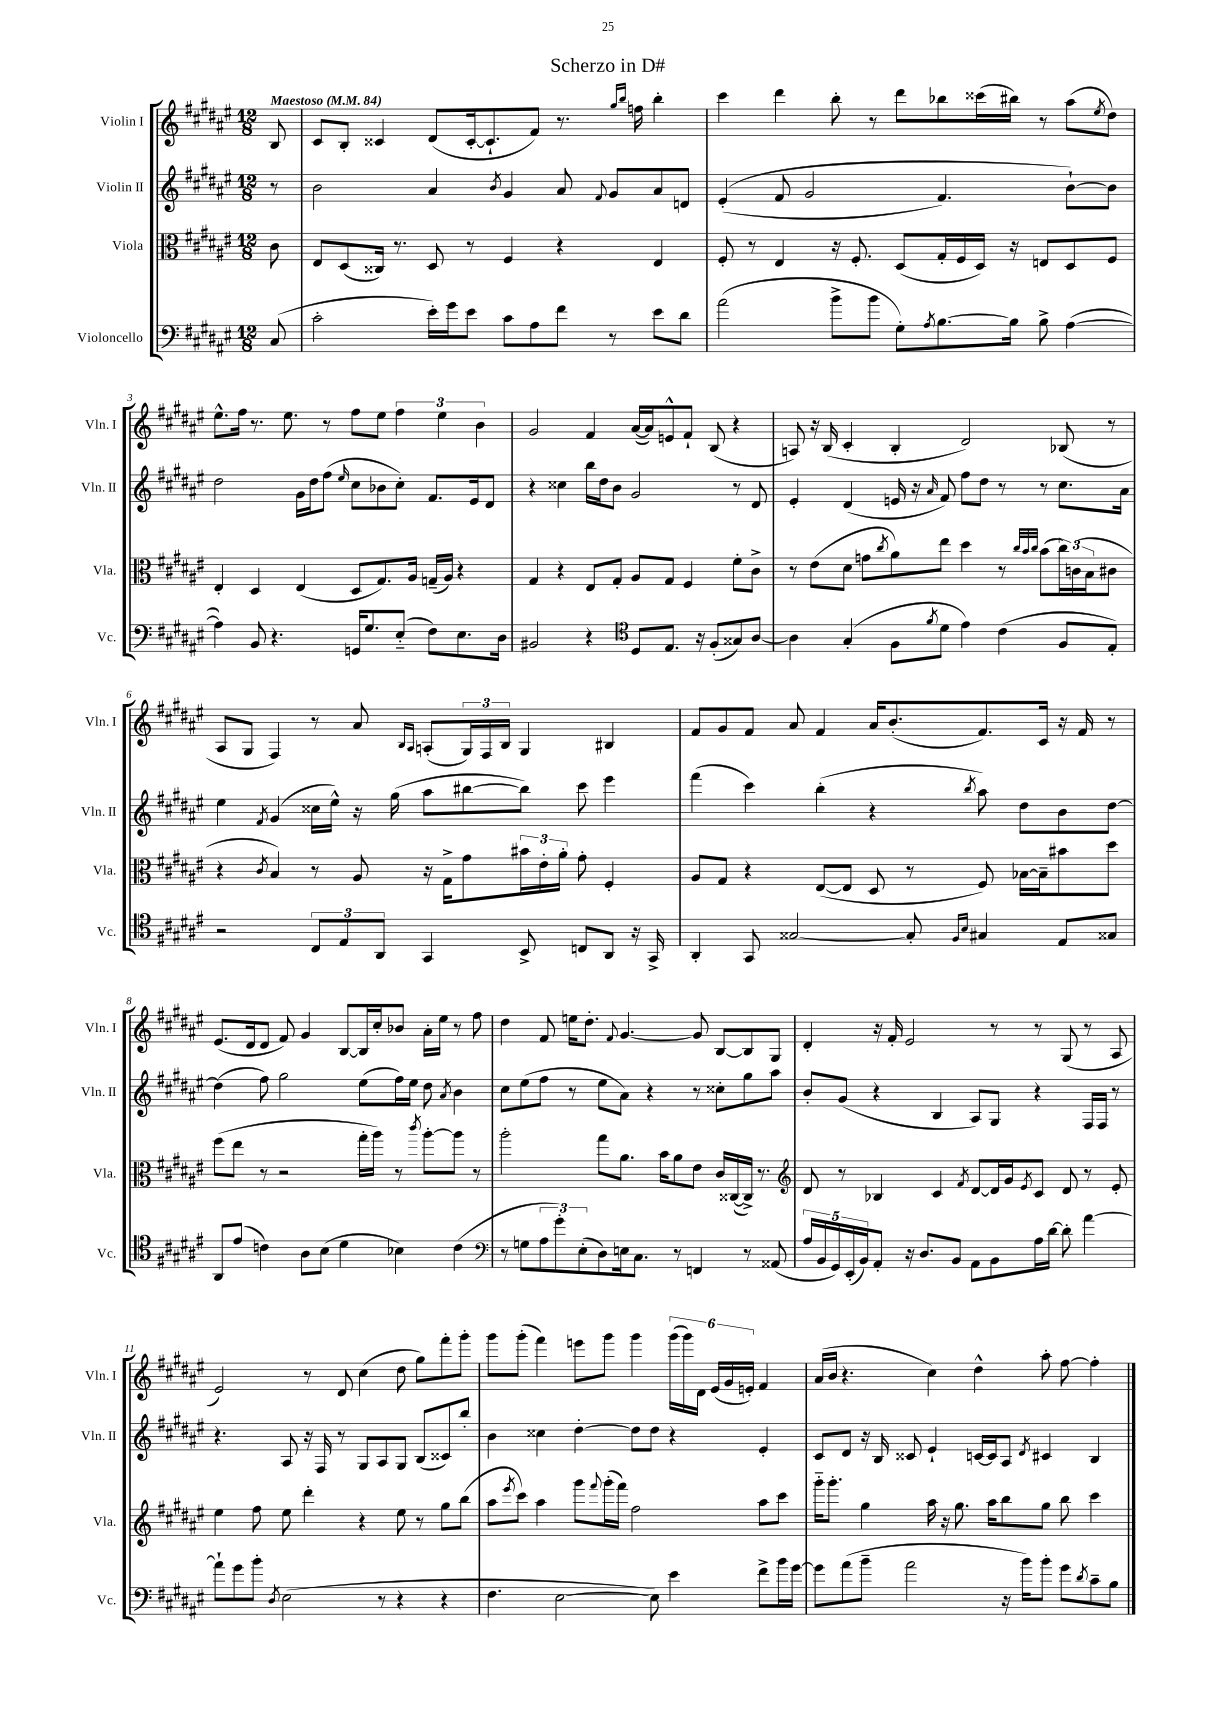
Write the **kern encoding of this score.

**kern	**kern	**kern	**kern
*staff4	*staff3	*staff2	*staff1
*clefF4	*clefC3	*clefG2	*clefG2
*k[f#c#g#d#a#e#]	*k[f#c#g#d#a#e#]	*k[f#c#g#d#a#e#]	*k[f#c#g#d#a#e#]
*M12/8	*M12/8	*M12/8	*M12/8
*MM84	*MM84	*MM84	*MM84
(8C#	8c#	8r	8B
=	=	=	=
2c#'	8E#	2b	8c#
.	(8D#	.	8B'
.	16C##)	.	4c##
.	8.r	.	.
16e#')	8D#	4a#	(8d#
16g#	.	.	.
8e#	8r	.	[16c##'
.	.	.	8.c##`]
.	.	8qb	.
8c#	4F#	4g#	.
8A#	.	.	8f#)
8f#	4r	8a#	8.r
.	.	8qqf#	.
8r	.	8g#	.
.	.	.	16qqgg#
.	.	.	16qqbb
.	.	.	16ff
8e#	4E#	8a#	4bb'
8d#	.	8d	.
=	=	=	=
(2a#	8F#'	&((4e#'	4ccc#
.	8r	.	.
.	4E#	8f#	4ddd#
.	.	2g#	.
8b^	16r	.	8bb'
.	8.F#'	.	.
8b	.	.	8r
8G#')	(8D#	.	8ddd#
8qA#	.	.	.
[8.B	16G#'	4.f#)	8bb-
.	16F#	.	.
.	16D#)	.	(16ccc##
16B]	16r	.	16bb#)
8B^	8E	.	8r
([4A#	8D#	[8b`&)	(8aa#
.	.	.	8qee#
.	8F#	8b]	8dd#)
=	=	=	=
4A#])	4E#'	2dd#	8.ee#^^
.	.	.	16ff#
8BB	4D#	.	8.r
4.r	.	.	.
.	.	.	8.ee#
.	(4E#	16g#	.
.	.	16dd#	.
.	.	(8ff#	8r
.	.	16qqee#	.
16GG	8D#	8cc#	8ff#
8.G#	.	.	.
.	8.G#)	8b-	8ee#
(8E#'~	.	8cc#')	6ff#
.	16A#	.	.
8F#)	(16G~	8.f#	.
.	.	.	6ee#
.	16A#)	.	.
8.E#	4r	.	.
.	.	16e#	.
.	.	.	6b
.	.	8d#	.
16D#	.	.	.
=	=	=	=
2BB#	4G#	4r	2g#
.	4r	4cc##	.
4r	8E#	16bb	4f#
.	.	16dd#	.
.	8G#'	8b	.
*clefC4	*	*	*
8D#	8A#	2g#	([16a#
.	.	.	16a#])
8.E#	8G#	.	8e^^
.	4F#	.	8f#`
16r	.	.	.
(8F#'	.	.	(8B
8G##)	8f#'	8r	4r
[8A#	8c#^	8d#	.
=	=	=	=
4A#]	8r	4e#'	8A)
.	(8e#	.	16r
.	.	.	(16B
(4G#'	8d#	(4d#	4c#'
.	8g	.	.
.	8qcc#	.	.
8F#	8a#)	16e	4B'
.	.	16r	.
8qf#	.	16qqa#	.
8d#	8ee#	8f#)	.
4e#)	4dd#	8ff#	2d#)
.	.	8dd#	.
(4c#	8r	8r	.
.	32qqcc#	.	.
.	32qqb	.	.
.	32qqcc#	.	.
.	(8b	8r	.
8F#	24cc#)	8.cc#	(8B-
.	(24c	.	.
.	24B	.	.
8E#')	8c#	.	8r
.	.	16a#	.
=	=	=	=
2r	4r	4ee#	8A#
.	.	.	8G#
.	8qc#	8qf#	.
.	4B)	(4g#	4F#)
12C#	8r	16cc##	8r
.	.	16ee#^^)	.
12E#	.	.	.
.	8A#	16r	8a#
12AA#	.	.	.
.	.	(16gg#	.
.	.	.	16qqB
.	.	.	16qqA#
4GG#	16r	8aa#	(8A'
.	16G#^	.	.
.	8g#	[8bb#	24G#)
.	.	.	24F#
.	.	.	24B
8BB^	24b#	8bb#])	4G#
.	24e#'	.	.
.	24a#'	.	.
8C	8g#'	8ccc#	.
8AA#	4F#'	4eee#	4B#
16r	.	.	.
16GG#^	.	.	.
=	=	=	=
4AA#'	8A#	(4fff#	8f#
.	8G#	.	8g#
8GG#	4r	4ccc#)	8f#
[2G##	.	.	8a#
.	([8E#	(4bb'	4f#
.	8E#]	.	.
.	8D#	4r	16a#
.	.	.	(8.b'
8G##']	8r	.	.
16qqF#	.	.	.
16qqB	.	8qbb	.
4G#	8F#)	8aa#)	8.f#)
.	[16B-	8dd#	.
.	16B-~]	.	16c#
8E#	8b#	8b	16r
.	.	.	16f#
8G##	8dd#	[8dd#	8r
=	=	=	=
8AA#	(8ff#	(4dd#]	(8.e#
(8e#	8ee#	.	.
.	.	.	16d#
4c)	8r	8ff#)	8d#
.	2r	2gg#	8f#)
8A#	.	.	4g#
(8B	.	.	.
4d#	.	.	[8B
.	16gg#'	(8ee#	16B]
.	16aa#)	.	16cc#'
4B-)	8r	16ff#)	8b-
.	.	16ee#	.
.	8qccc#	.	.
.	[8aa#'	8dd#	16a#'
.	.	.	16ee#
.	.	8qa#	.
(4c	8aa#]	4b	8r
.	8r	.	8ff#
=	=	=	=
*clefF4	*	*	*
8r	2aa#'	8cc#	4dd#
8G	.	(8ee#	.
12A#	.	8ff#	8f#
12g#')	.	.	.
.	.	8r	16ee
(12E#'	.	.	.
.	.	.	8.dd#'
8D#)	8gg#	8ee#	.
.	.	.	8qqf#
16E	8.a#	8a#)	[4.g#
8.C#	.	.	.
.	.	4r	.
.	16b	.	.
8r	8a#	.	.
4FF	8e#	8r	8g#]
.	16c#	8cc##'	[8B
.	([16C##	.	.
8r	16C##^])	8gg#	8B]
.	8.r	.	.
(8AA##	.	8aa#	8G#
=	=	=	=
*	*clefG2	*	*
20A#	8d#	8b'	4d#'
20BB	.	.	.
20GG#)	.	.	.
.	8r	(8g#	.
(20EE#'	.	.	.
20BB)	.	.	.
8AA#'	4B-	4r	16r
.	.	.	16f#'
16r	.	.	2e#
8.D#	.	.	.
.	4c#	4B	.
8BB	.	.	.
.	8qf#	.	.
8AA#	[8d#	8A#)	.
8BB	16d#]	8G#	8r
.	16g#	.	.
.	8qe#	.	.
16A#	8c#	4r	8r
[16d#	.	.	.
8d#']	8d#	.	(8G#
[4a#	8r	16F#	8r
.	.	16F#	.
.	8e#'	8r	8A#
=	=	=	=
8a#`]	4ee#	4.r	2e#)
8g#	.	.	.
8b'	8ff#	.	.
8qD#	.	.	.
(2E#	8ee#	8A#	.
.	4ddd#'	16r	8r
.	.	16F#	.
.	.	8r	8d#
.	4r	8G#	(4cc#
8r	.	8A#	.
4r	8ee#	8G#	8dd#
.	8r	(8B	8gg#)
4r	8gg#	8c##)	8fff#'
.	(8bb	8bb'	8ggg#'
=	=	=	=
4.F#	8aa#	4b	8ggg#
.	8qeee#	.	.
.	8ccc#)	.	(8ggg#'
.	4aa#	4cc##	4fff#)
[2E#	.	.	.
.	8ggg#	[4dd#'	8eee
.	8qqfff#	.	.
.	(16ggg#'	.	8ggg#
.	16fff#)	.	.
.	2ff#	8dd#]	4ggg#
8E#])	.	8dd#	.
4e#	.	4r	(24ggg#
.	.	.	24ggg#)
.	.	.	24d#
.	.	.	(24e#
.	.	.	24g#
.	.	.	24e')
8f#^	8aa#	4e#'	4f#
16b	8ccc#	.	.
[16g#	.	.	.
=	=	=	=
8g#]	16ggg#'~	8c#	(16a#
.	8.ggg#'	.	16b
(8a#	.	8d#	4.r
8b~	4gg#	16r	.
.	.	16B	.
2a#	.	8c##	.
.	16aa#	4e#`	4cc#)
.	16r	.	.
.	8.gg#	.	.
.	.	[16c	4dd#^^
.	16aa#	16c]	.
16r	8bb	8A#	.
16b)	.	.	.
.	.	8qd#	.
8b'	8gg#	4c#	8aa#'
8g#	8bb	.	[8ff#
8qd#	.	.	.
8c#~	4ccc#	4B	4ff#']
8B	.	.	.
==	==	==	==
*-	*-	*-	*-
